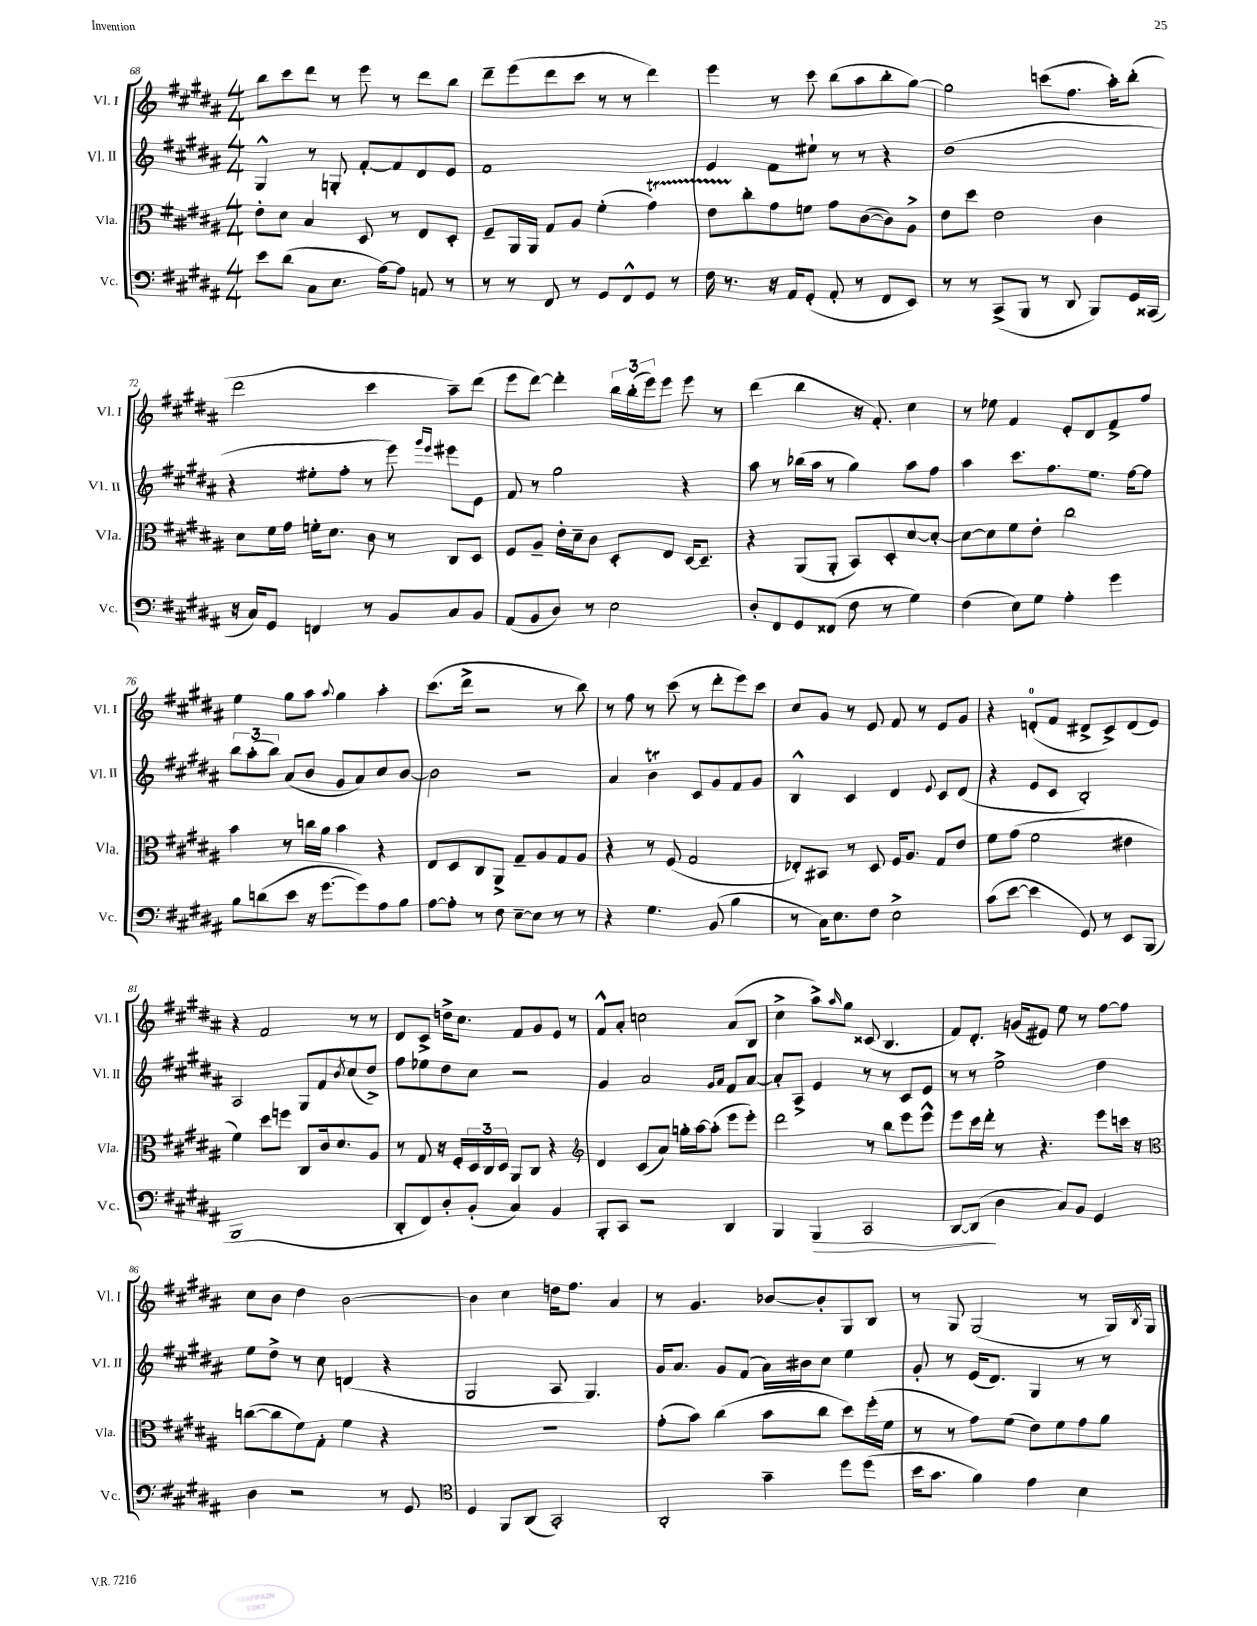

**kern	**kern	**kern	**kern
*staff4	*staff3	*staff2	*staff1
*clefF4	*clefC3	*clefG2	*clefG2
*k[f#c#g#d#a#]	*k[f#c#g#d#a#]	*k[f#c#g#d#a#]	*k[f#c#g#d#a#]
*M4/4	*M4/4	*M4/4	*M4/4
8e\L	8e'\L	4G#^^/	8bb\L
(8d#\J	8d#\J	.	8ccc#\
8C#\L	4B/	8r	8ddd#\J
8.E\J	.	8G'/	8r
.	8D#/	[8f#'/L	8eee\
[16A#\LK)	.	.	.
8A#\]J	8r	8f#/]	8r
8AA/	8E/L	8d#/	8ddd#\L
8r	8D#'/J	8e/J	8bb\J
=	=	=	=
8r	8F#~/L	1f#	8ddd#~\L
8r	16AA#/L	.	(8eee\
.	16AA#/JJ	.	.
8FF#/	8G#/L	.	8ddd#\
8r	8A#/J	.	8ccc#\J
8GG#/L	(4f#'\	.	8r
8FF#^^/	.	.	8r
8GG#/J	4g#\)	.	4ddd#\)
8r	.	.	.
=	=	=	=
16F#\	8e\L	4e/	4eee\
8.r	.	.	.
.	8cc#'\	.	.
16r	8g#\	8f#\L	8r
16AA#/LK	.	.	.
(8GG#'/J	8f\J	8ee#`\J	8ccc#\
8AA#'/	8g#\L	8r	(8bb\L
8r	([8c#\	8r	8aa#\
8FF#/L	8c#\])	4r	8bb'\
8EE/J)	8A#^\J	.	[8gg#\J)
=	=	=	=
8r	8e\L	(1dd#	2gg#\]
8r	8dd#\J	.	.
(8CC#^/L	2e\	.	.
8BBB/J	.	.	.
8r	.	.	(8ccc\L
8DD#/	.	.	8.ff#\J
8BBB/L)	4c#\	.	.
.	.	.	16aa#'\LK)
16GG#/L	.	.	(8bb'\J
(16CC##/JJ	.	.	.
=	=	=	=
16r	8d#\L	4r	2ddd#\
16C#/LK)	.	.	.
8GG#/J	16f#\L	.	.
.	16g#\JJ	.	.
4FF/	16f'\LK	8ee#'\L	.
.	8.d#\J	.	.
.	.	8ff#'\J	.
8r	8c#\	8r	4ccc#\
8BB/L	8r	8eee\)	.
.	.	16qqggg#/LL	.
.	.	16qqeee/JJ	.
8C#/	8C#/L	8eee#\L	8aa#~\L)
8BB/J	8D#/J	8e\J	(8ddd#\J
=	=	=	=
(8AA#/L	8F#/L	8f#/	8eee\L
8BB/	8A#~/J	8r	[8ddd#\J)
8D#/J)	16e'\LL	2gg#\	4ddd#'\]
.	16d#~\J	.	.
8r	8c#\J	.	.
2E\	8D#'/L	.	24bb\LL
.	.	.	(24bb'\
.	.	.	24eee\J)
.	8E/J	.	8eee\J
.	[16D#/LK	4r	8eee\
.	8.D#~/]J	.	.
.	.	.	8r
=	=	=	=
8D#'/L	4r	8aa#\	(4ddd#\
8FF#/	.	8r	.
8GG#/	(8AA#/L	(16bb-\LL	4bb\
.	.	16aa#\JJ	.
(8FF##/J	8AA#'/J	8r	.
8F#\	8BB/L)	4gg#\)	16r
.	.	.	8.f#'/)
8r	8D#'/	.	.
4G#\)	[8d#/	8aa#\L	4cc#\
.	8d#'/_J	8ff#\J	.
=	=	=	=
(4F#\	8d#\_L	4aa#\	8r
.	8d#\]	.	8ee-\
8E\L)	8f#\	8.ccc#\L	4f#/
8G#\J	8e'\J	.	.
.	.	8.ff#\	.
4A#'\	2cc#\	.	8e'/L
.	.	8.ee\J	8d#/
4g#\	.	.	8f#^/
.	.	[16ff#\LK	.
.	.	8ff#\]J	8ff#/J
=	=	=	=
8B\L	4b\	12bb\L	4ee\
.	.	(12aa#'\	.
(8d\	.	.	.
.	.	12bb\J)	.
8e\J	8r	(8a#/L	8gg#\L
16r	16cc\LL	8b/J	8aa#\J
[8.g#\L	16a#\JJ	.	.
.	.	.	8qqaa#/
.	4b\	8g#/L	4gg#\
8g#\])	.	8a#/)	.
8A#\	4r	8cc#/	4aa#'\
8B\J	.	[8b/J	.
=	=	=	=
[8A#\L	8E/L	2b\]	(8.ccc#\L
8A#'\]J	8D#/	.	.
.	.	.	16ddd#^\Jk
8r	8C#/	.	2r
8F#\	8AA#^/J	.	.
[8E~\L	8G#~/L	2r	.
8E\]J	8A#/	.	.
8r	8G#/	.	8r
8r	8A#/J	.	8bb\)
=	=	=	=
4r	4r	4a#/	8r
.	.	.	8ff#\
4.G#\	8r	4b\	8r
.	(8F#/	.	(8ccc#\
.	2G#/	8c#/L	8r
(8BB/	.	8g#/	8ddd#'\L
4B\	.	8f#/	8eee\)
.	.	8g#/J	8ccc#\J
=	=	=	=
8r	8E-'/L)	4B^^/	8cc#/L
16C#\LK)	8BB#/J	.	8g#/J
8.E\	.	.	.
.	8r	4c#/	8r
8F#\J	8D#/	.	8e/
2E^\	16F#/LK	4d#/	8f#/
.	8.A#/J	.	.
.	.	.	8r
.	.	8qqe/	.
.	8G#/L	8c#/L	8e/L
.	8e/J	(8d#/J	8g#/J
=	=	=	=
(8c#\L	8f#\L	4r	4r
[8e\J	(8g#\J	.	.
4e\]	2f#\	8e/L	(8d'/L
.	.	8c#/J	8f#/J
8GG#/)	.	2B'/)	8d#^/L
8r	.	.	8c#^/)
8EE/L	4e#\	.	(8d#/
(8BBB/J	.	.	8e/J)
=	=	=	=
1BBB	4f#\)	2A#/	4r
.	8dd#\L	.	2f#/
.	8ff\J	.	.
.	8C#/L	8G#/L	.
.	16c#/k	8f#/	.
.	8.d#/	.	.
.	.	8qb/	.
.	.	(8cc#/	8r
.	8A#/J	8dd#^/J)	8r
=	=	=	=
8DD#'/L	8r	8ff#\L	8d#/L
8FF#/)	8G#/	8ee-\	8c#^/J
8D#'/	16r	8dd#\	16dd^\LK
.	16F#'/LL	.	8.cc#\J
(8BB'/J	24D#/	8cc#\J	.
.	24C#/	.	.
.	24D#/JJ	.	.
4C#/)	8AA#/L	2r	8f#/L
.	8C#/J	.	8g#/
4BB/	4r	.	8e/J
.	.	.	8r
=	=	=	=
*	*clefG2	*	*
8BBB'/L	4d#/	4g#/	8f#^^/L
8CC#/J	.	.	8a#'/J
2r	(8c#/L	2a#/	2cc\
.	8a#/J)	.	.
.	16gg'\LL	.	.
.	[16aa#\J	.	.
.	(8aa#'\]J	.	.
.	.	16qqg#/LL	.
.	.	16qqa#/JJ	.
4DD#/	8eee\L	8f#/L	(8a#/L
.	8eee'\J)	[8a#/J	8B/J
=	=	=	=
4BBB/	2ddd#\	8a#'/]L	4cc#^\
.	.	8A#^/J	.
4BBB/	.	4e/	8aa#^\L)
.	.	.	16qqaa#/
.	.	.	8gg#\J
2CC#/	8r	8r	(8c##/
.	8bb\L	8r	4.B/
.	8eee\	8c#/L	.
.	8eee^^\J	8e/J	.
=	=	=	=
[8DD#/L	8eee\L	8r	8f#/L)
(8DD#/]J	16ccc#\L	8r	8.d#'/J
.	16ddd#'\JJ	.	.
4D#\	8r	2ee^\	.
.	.	.	(16g/LK
.	4.r	.	8e#/J)
8C#/L)	.	.	8ee\
8BB/J	.	.	8r
4GG#/	8eee\L	4dd#\	[8ff#\L
.	16ccc\Jk	.	8ff#\]J
.	16r	.	.
=	=	=	=
*	*clefC3	*	*
4D#\	([8cc\L	8ee\L	8cc#\L
.	8cc\]	8dd#^\J	8b\J
2r	8f#\)	8r	4dd#\
.	8G#'\J	8cc#\	.
.	4f#\	(4d/	[2b\
8r	4r	4r	.
8GG#/	.	.	.
=	=	=	=
*clefC4	*	*	*
4D#/	1r	2G#/	4b\]
8FF#/L	.	.	4cc#\
(8AA#/J	.	.	.
2GG#'/)	.	8A#/	16dd\LK
.	.	.	8.ff#\J
.	.	4.G#/)	.
.	.	.	4a#/
=	=	=	=
2AA#'/	(8g#'\L	16g#/LK	8r
.	.	8.a#/J	.
.	8b\J)	.	4.g#/
.	(4cc#\	8g#/L	.
.	.	(8f#/J	.
4g#~\	8b\L	16a#\LL)	[8b-/L
.	.	16b#\J	.
.	8cc#\J	8cc#\J	8b-'/]
8dd#\L	8dd#\L)	4ee\	8G#/
(8dd#\J	(16ff#'\L	.	8B/J
.	16f#\JJ	.	.
=	=	=	=
16b\LK	8r	8g#'/	8r
8.g#\J	.	.	.
.	8r	8r	8G#/
4f#\)	8g#\L)	(16e/LK	(2G#/
.	.	8.d#/J)	.
.	(8f#\J	.	.
4e\	8e\L)	4G#/	.
.	8f#\	.	.
4B\	8g#\	8r	8r
.	8a#\J	8r	16G#/LL)
.	.	.	8qB/
.	.	.	16G#/JJ
==	==	==	==
*-	*-	*-	*-
